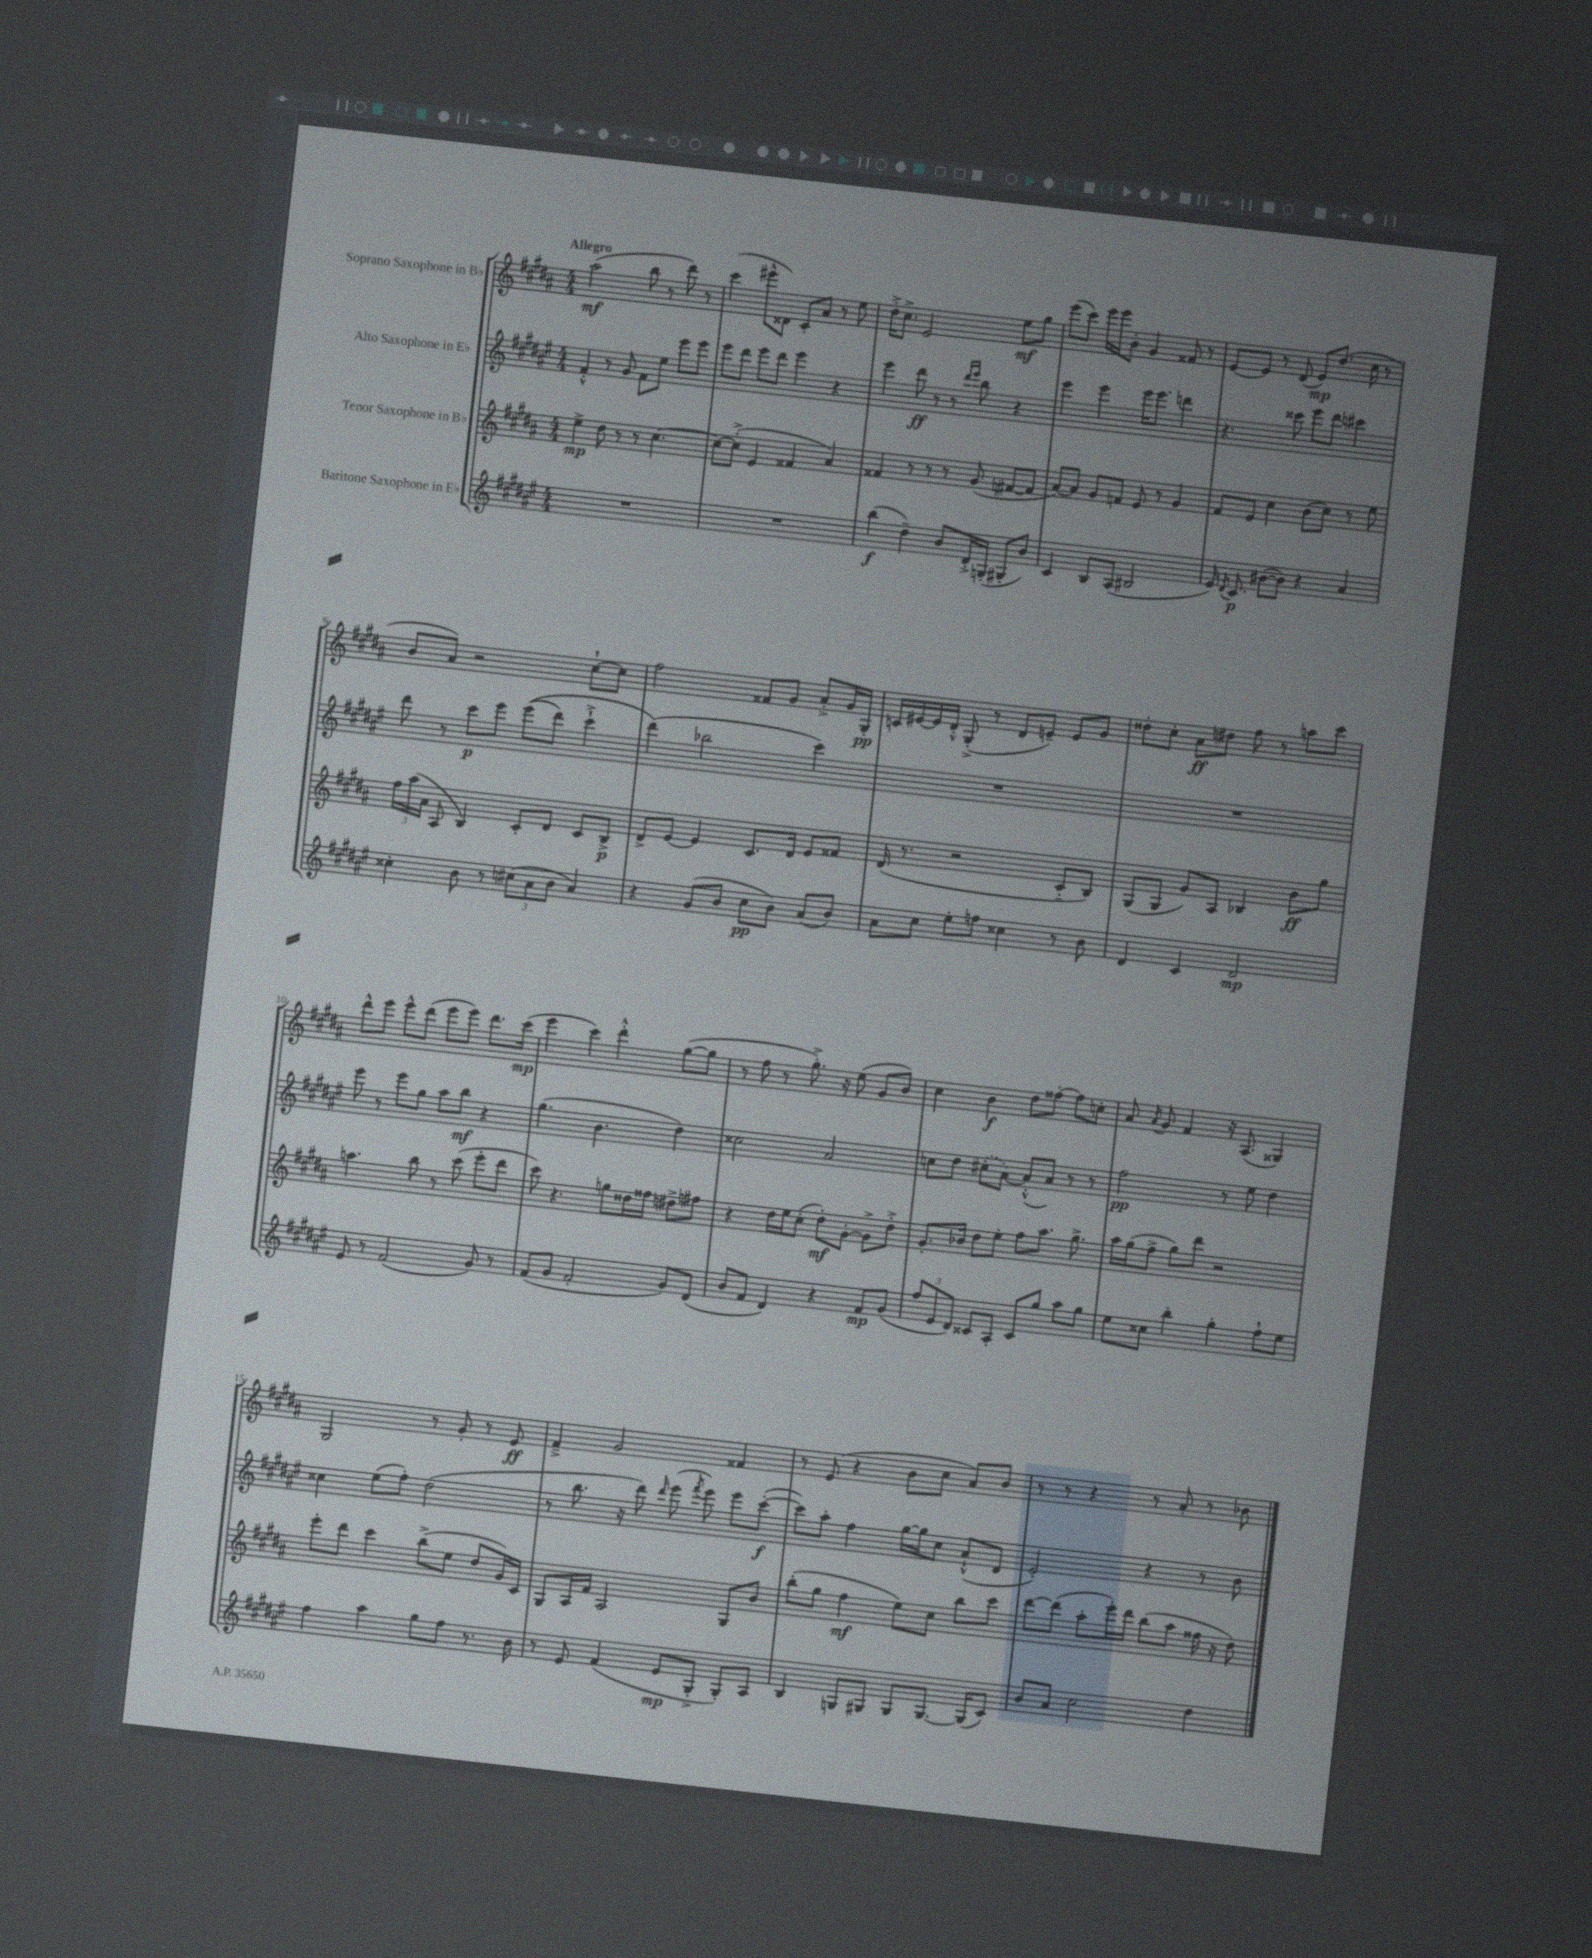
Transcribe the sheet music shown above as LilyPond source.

<<
\new StaffGroup <<
\new Staff = "s0" \with { instrumentName = "Soprano Saxophone in Bb" } {
    \clef treble \key b \major \numericTimeSignature \time 4/4 \tempo "Allegro"
    \autoBeamOff ais''2\mf( b''8 r8 dis'''8) r8 |
    cis'''4( eis'''8[-^ disis'8]) cis'8[-. ais'8] r8 e''8 |
    dis''16[-.-> cis''8.]-> e'2 e''8[\mf gis''8] |
    e'''8[( cis'''8]) e'''16[ e'''16 b'8]-. gis'4 fisis'8 r8 |
    e'8[~ e'8] r8 dis'8( e'8[\mp) dis''8.]( cis''16 r8 |
    b'8[ ais'8]) r2 cis''8[~-! cis''8] |
    fis''2 fisis'8[ gis'8] ais'8[-.-> gis'16 gis16]-.\pp |
    c'16[ eis'16~ eis'16 dis'16]-.-^ gis8-.->( r8 dis'8[ e'8]--) e'8[ gis'8] |
    disis''8[-. cis''8]-. ais'8[\ff dis''8] fis''8 r8 a''8[ cis'''8] |
    dis'''8[-^ e'''8] e'''8[-^ dis'''8]( e'''8[ e'''8]) dis'''8.[ cis'''16]\mp( |
    e'''4 cis'''4) dis'''4-.-^ gis''8[~( gis''8] |
    r8 fis''8 r8 gis''8.-.->) r16 e''8( gis'8[ b'8]) |
    cis''4 b'4\f dis''8[ fisis''8]~-. fisis''8[ c''8]-. |
    ais'8 \acciaccatura { ais'8 } gis'8 fis'4 r16 ais8.( gisis4) |
    gis2 r8 gis'8-. r8 e'8\ff |
    fis'4---> gis'2 fisis'4 |
    r8 e'8( r4 b'8[ cis''8] ais'8[) b'8] |
    r8 r8 r4 r8 ais'8-. r8 bes'8 \bar "|." |
}
\new Staff = "s1" \with { instrumentName = "Alto Saxophone in Eb" } {
    \clef treble \key fis \major \numericTimeSignature \time 4/4
    \autoBeamOff fis'4-.-^ r8 gis'8 fis'8[ eis''8] eis'''8[ eis'''8] |
    eis'''8[ dis'''8] eis'''8[ dis'''8] eis'''4 r4 |
    eis'''4 dis'''8\ff r8 r8 \grace { dis'''16[ eis'''16] } b''8 r4 |
    eis'''4 eis'''4 eis'''16[ eis'''8.] d'''4 |
    r4. cisis'''8 eis'''8[ dis'''8] cis'''4 |
    dis'''8 r8 cis'''8[\p eis'''8] eis'''8[(\( dis'''8]) cis'''4-!-> |
    dis'''4(\) bes''2 cis'''4) |
    R1 |
    R1 |
    eis'''8 r8 eis'''8[ gis''8] ais''8[ b''8]\mf r4 |
    gis''4.( b'4. dis''4) |
    cisis''2 ais'2 |
    c''8[ dis''8] \once \slurDashed cis''8[-.( ais'8]~) ais'8[-.-^( ais'8]) r8 r8 |
    fis''2\pp r8 eis''8 dis''4 |
    cisis''4 eis''8[( fis''8]-.) dis''2( |
    r8 b''8. r16 dis'''8) \grace { dis'''16 } eis'''8( \acciaccatura { fis'''8 } eis'''8) eis'''8[ cis'''8]~-.\f( |
    cis'''8[) ais''8]-. fis''4 gis''16[~ gis''16 cis''8] ais'8[-!-^( dis'8] |
    eis'2-.) r4 r8 b'8 \bar "|." |
}
\new Staff = "s2" \with { instrumentName = "Tenor Saxophone in Bb" } {
    \clef treble \key b \major \numericTimeSignature \time 4/4
    \autoBeamOff e''4->\mp dis''8 r8 r8 cis''4.~ |
    cis''8[~ cis''8]-.->( e'4 fisis'4 ais'4) |
    fisis'4 r8 r8 r8 gis'8( fis'8[~ fis'8] |
    ais'8[~) ais'8] gis'8[ f'8] e'8 r8 gis'4 |
    fis'8[ e'8] cis''4 b'8[( cis''8]) r8 e''8 |
    \tuplet 3/2 { fis''16[ ais''16( ais'16] } ais8 b4) cis'8[-. dis'8] cis'8[ b8]->\p |
    dis'8[-> e'8]~ e'4 cis'8.[ dis'16] e'8[ fisis'8] |
    dis'16( r8. r2 cis'8[-_ b8]) |
    gis8[( gis8] gis'8[) ais8] bes4 b'8[\ff gis''8] |
    a''4. b''8 r8 cis'''8( e'''8[-. dis'''8] |
    cis'''8) r4. g''8[ disis''16 fisis''16] dis''8[-> fis''8] |
    r4 dis''16[ e''16 cis''8]-.( dis''8[-.\mf) gis'8]~-. gis'8[-> dis''8]-.-> |
    gis'8.[-. bes'16] dis''8[ e''8]-. fis''8[ ais''8.] gis''8.-> |
    ais''16[ gis''16( fis''8]-> gis''8[) dis'''8] r2 |
    e'''8[-. dis'''8] cis'''4 b''8[->( e''8] dis''8[ gis'16) cis'16] |
    gis8[ ais16 fis'16] ais2 gis8[ b'8] |
    b''8[-.( gis''8] fis''4\mf e''8[) cis''8] b''8[ cis'''8] |
    dis'''8[~ dis'''8]( ais''8[-. e'''16-.) dis'''16] b''8[( ais''8] fisis''16 r16 dis''8) \bar "|." |
}
\new Staff = "s3" \with { instrumentName = "Baritone Saxophone in Eb" } {
    \clef treble \key fis \major \numericTimeSignature \time 4/4
    \autoBeamOff R1 |
    R1 |
    b''4\f( dis''4--) b'8[ dis'16-.-> g16]-.( gis8[-. b'8]) |
    cis'4 b8[ ais8]( bis2 |
    eis'16) \acciaccatura { dis'8 } cis'8.\p bis'8[~( bis'8]) r4 ais'4 |
    cisis''4-. b'8 r8 \tuplet 3/2 { cis''8[( ais'8 b'8] } ais'4) |
    r4 gis'8[( b'8] cis''8[\pp b'8]) ais'8[( b'8]) |
    ais'8[ cis''8] eis''8[-. f''8] cisis''4 r8 b'8 |
    dis'4 cis'4 dis'2\mp |
    eis'8 r8 fis'2( gis'8) r8 |
    fis'8[( gis'8] fis'2-. gis'8[) dis'8]( |
    b'8[ fis'8] dis'4) r4 fis'8[\mp gis'8]( |
    \tuplet 3/2 { fis''8[ eis'8 dis'8]) } cisis'8[ ais8]-. cisis'8[ gis''8] ais''8[ gis''8] |
    eis''8[ cisis''8] b''4-. gis''4-. fis''8[-! eis''8] |
    fis''4 ais''4 gis''8[ fis''8] r8. b'16 |
    r8 eis'8 fis'4( eis'8[\mp gis8]-.-> gis8[-.) ais8] |
    b4 g8[ gis8] gis8[ gis8.]~ gis16[( cis'8]) |
    b'8[ ais'8] cis''2 dis''4 \bar "|." |
}
>>
>>
